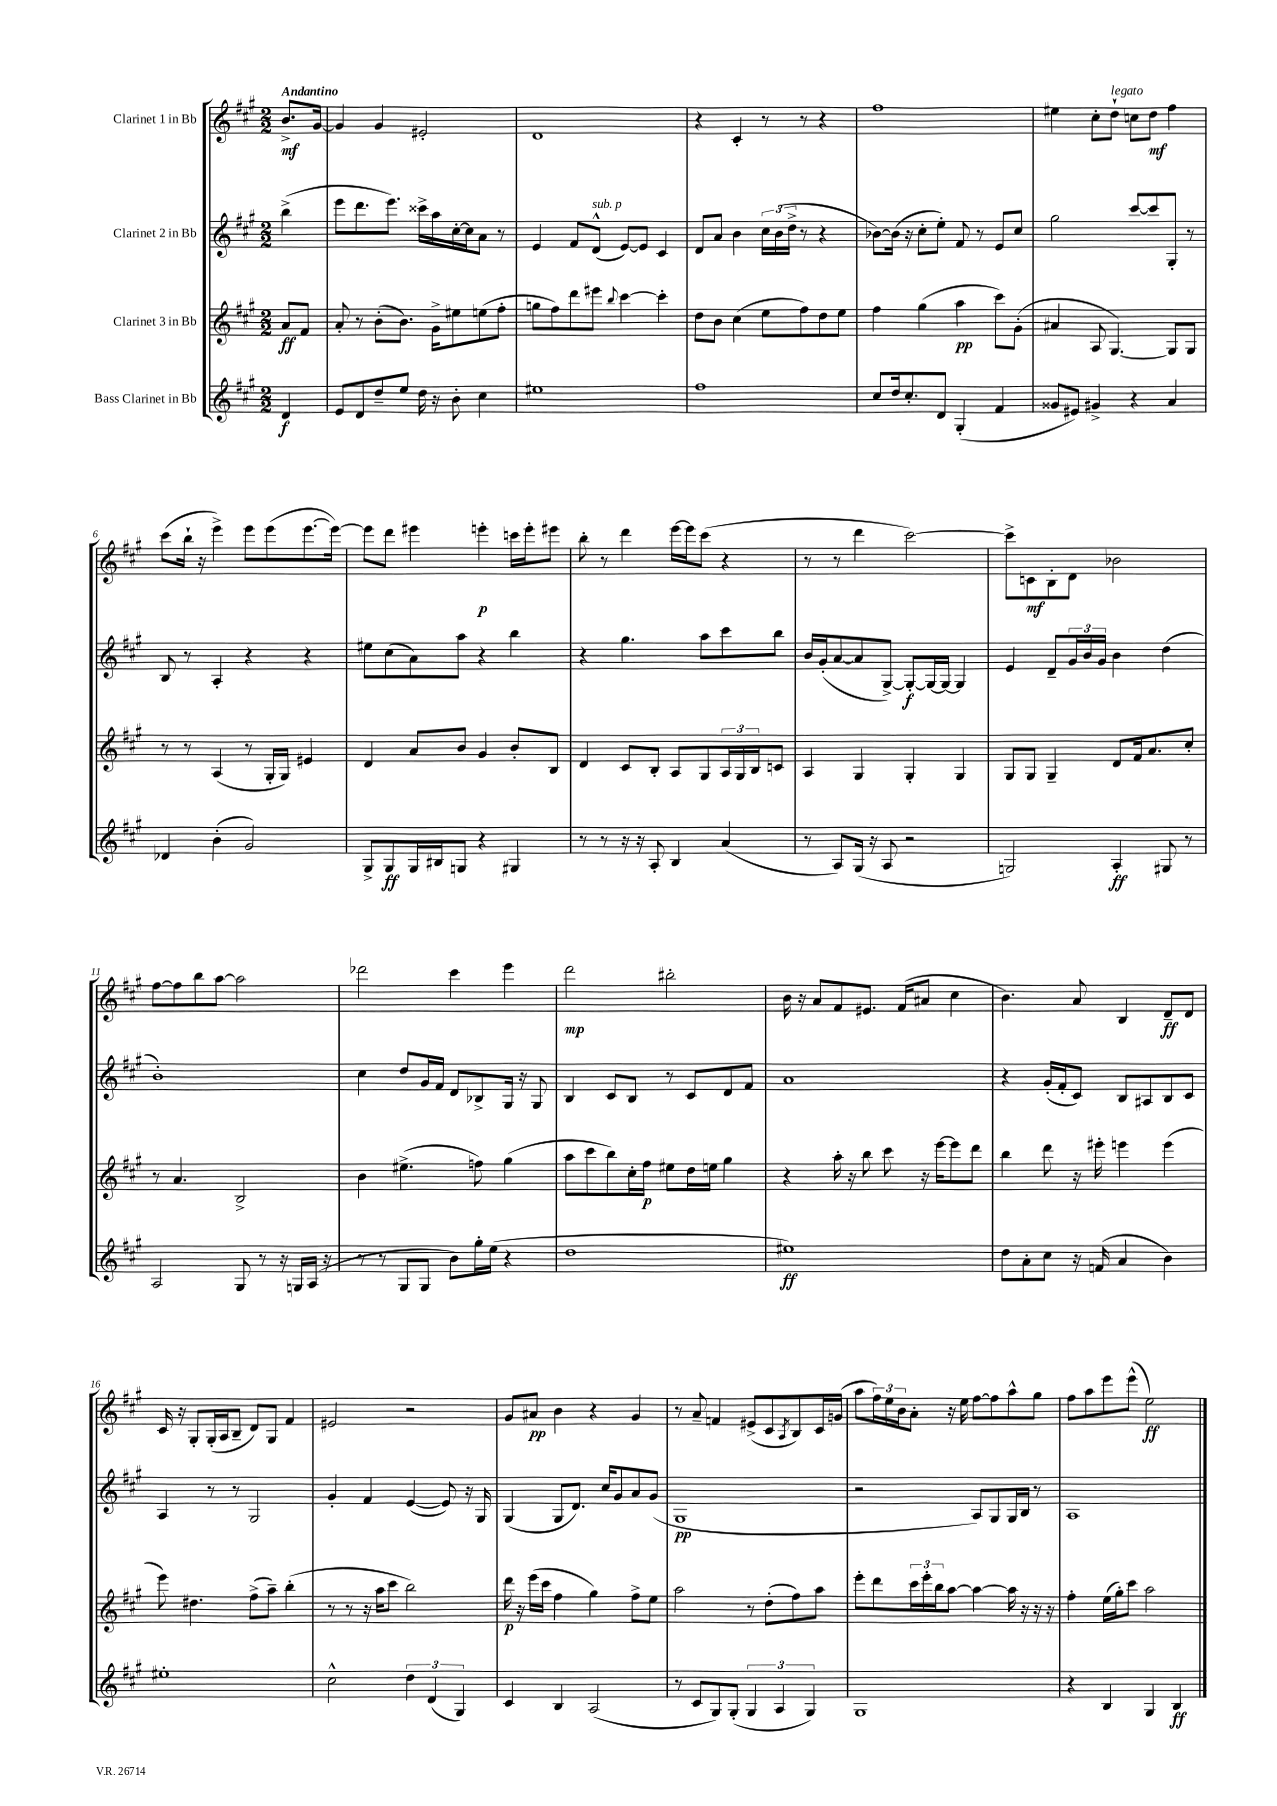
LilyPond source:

<<
\new StaffGroup <<
\new Staff = "s0" \with { instrumentName = "Clarinet 1 in Bb" } {
    \clef treble \key a \major \numericTimeSignature \time 2/2 \partial 4 \tempo "Andantino"
    b'8.->\mf gis'16~ |
    gis'4 gis'4 eis'2-. |
    d'1 |
    r4 cis'4-. r8 r8 r4 |
    fis''1 |
    eis''4 cis''8-. d''8-!^\markup { \italic "legato" } c''8 d''8\mf fis''4 |
    cis'''8( b''16-! r16 e'''4->) e'''8 e'''8( e'''8.~ e'''16~) |
    e'''8 d'''8 eis'''4 e'''4-.\p c'''16 e'''16-. eis'''8 |
    b''8-. r8 d'''4 e'''16~ e'''16 cis'''8( r4 |
    r8 r8 d'''4 cis'''2~) |
    cis'''8-> c'8\mf b8-. d'8 bes'2 |
    fis''8~ fis''8 b''8 a''8~ a''2 |
    des'''2 cis'''4 e'''4 |
    d'''2\mp bis''2-. |
    b'16 r16 a'8 fis'8 eis'8. fis'16( ais'8 cis''4 |
    b'4.) a'8 b4 d'8--\ff d'8 |
    cis'16 r16 gis8-. gis16-.( a16 b8-- d'8) gis8 fis'4 |
    eis'2 r2 |
    gis'8 ais'8\pp b'4 r4 gis'4 |
    r8 a'8-- f'4 eis'8->( cis'8 \acciaccatura { a8 } b8) cis'16 g'16( |
    a''8 \tuplet 3/2 { fis''16) e''16 b'16 } a'8-. r16 e''16 fis''8~ fis''8 a''8-^ gis''8 |
    fis''8 a''8 e'''8 e'''8-^( e''2\ff) \bar "|." |
}
\new Staff = "s1" \with { instrumentName = "Clarinet 2 in Bb" } {
    \clef treble \key a \major \numericTimeSignature \time 2/2 \partial 4
    b''4->( |
    e'''8 d'''8. e'''8.) cisis'''16-> a''16 cis''16~-. cis''16 a'8 r8 |
    e'4 fis'8 d'8-^^\markup { \italic "sub. p" }( e'8~) e'8 cis'4 |
    d'8 a'8 b'4 \tuplet 3/2 { cis''16 b'16( d''16-> } r8 r4 |
    bes'8~) bes'16( r16 cis''8-. e''8-.) fis'8 r8 e'8 cis''8 |
    gis''2 cis'''8~ cis'''8 gis8-. r8 |
    b8 r8 a4-. r4 r4 |
    eis''8 cis''8( a'8) a''8 r4 b''4 |
    r4 gis''4. a''8 cis'''8 b''8 |
    b'16 gis'16-.( a'8~ a'8 gis8~->) gis8~-.\f gis16~ gis16~ gis4 |
    e'4 d'8-- \tuplet 3/2 { gis'16 b'16 gis'16 } b'4 d''4( |
    b'1-.) |
    cis''4 d''8 gis'16 fis'16 d'8 bes8-> gis16 r16 gis8 |
    b4 cis'8 b8 r8 cis'8 d'8 fis'8 |
    a'1 |
    r4 gis'16-.( fis'16-. cis'8) b8 ais8 b8 cis'8 |
    a4 r8 r8 gis2 |
    gis'4-. fis'4 e'4~( e'8) r16 gis16 |
    gis4( gis8 d'8.) cis''16 gis'8 a'8 gis'8( |
    gis1\pp |
    r2 a8) gis8 gis16 b16 r8 |
    a1 \bar "|." |
}
\new Staff = "s2" \with { instrumentName = "Clarinet 3 in Bb" } {
    \clef treble \key a \major \numericTimeSignature \time 2/2 \partial 4
    a'8\ff fis'8 |
    a'8-. r8 b'8-.( b'8.) gis'16-> eis''8 e''8( fis''8-. |
    g''8 fis''8) d'''8 eis'''8 \appoggiatura { b''8 } cis'''4~ cis'''4-. |
    d''8 b'8 cis''4( e''8 fis''8) d''8 e''8 |
    fis''4 gis''4( a''4\pp cis'''8) gis'8-.( |
    ais'4 a8 gis4.~) gis8 gis8 |
    r8 r8 a4( r8 gis16-. gis16) eis'4 |
    d'4 a'8 b'8 gis'4 b'8-. b8 |
    d'4 cis'8 b8-. a8 gis8 \tuplet 3/2 { a16 gis16 b16 } c'8 |
    a4 gis4 gis4-. gis4 |
    gis8 gis8 gis4-- d'8 fis'16 a'8. cis''8-. |
    r8 a'4. b2-> |
    b'4 eis''4.->( f''8) gis''4( |
    a''8 cis'''8 b''8) cis''16-. fis''16\p eis''8 d''16 e''16 gis''4 |
    r4 a''16-. r16 b''8 cis'''8 r16 e'''16~ e'''8 d'''8 |
    b''4 d'''8 r16 eis'''16-. e'''4 e'''4( |
    e'''8) dis''4. fis''8->( a''8--) b''4-.( |
    r8 r8 r16 a''16 cis'''8 b''2) |
    d'''16\p r16 e'''16( cis'''16 fis''4 gis''4) fis''8-> e''8 |
    a''2 r8 d''8-.( fis''8) a''8 |
    e'''8-. d'''8 \tuplet 3/2 { cis'''16 e'''16-. b''16 } a''8~ a''4~ a''16 r16 r16 r16 |
    fis''4-. e''16( gis''16-.) cis'''8 a''2 \bar "|." |
}
\new Staff = "s3" \with { instrumentName = "Bass Clarinet in Bb" } {
    \clef treble \key a \major \numericTimeSignature \time 2/2 \partial 4
    d'4\f |
    e'8 d'8 d''8-- e''8 d''16 r16 b'8-. cis''4 |
    eis''1 |
    fis''1 |
    cis''8 d''16 cis''8.-. d'8 gis4-.( fis'4 |
    gisis'8 eis'8) gis'4-> r4 a'4 |
    des'4 b'4-.( gis'2) |
    gis8-> gis8\ff gis16 bis16 g8 r4 gis4 |
    r8 r8 r16 r16 a8-. b4 a'4( |
    r8 a8) gis16( r16 a8 r2 |
    g2) a4-.\ff gis8 r8 |
    a2 gis8 r8 r16 g16 a16( r16 |
    r8 r8 gis8 gis8 b'8) gis''16-. e''16( r4 |
    d''1 |
    eis''1\ff) |
    d''8 a'8-. cis''8 r16 f'16( a'4 b'4) |
    eis''1-. |
    cis''2-^ \tuplet 3/2 { d''4 d'4( gis4) } |
    cis'4 b4 a2( |
    r8 cis'8 gis8) gis8-.( \tuplet 3/2 { gis4 a4 gis4) } |
    gis1 |
    r4 b4 gis4 b4\ff \bar "|." |
}
>>
>>
